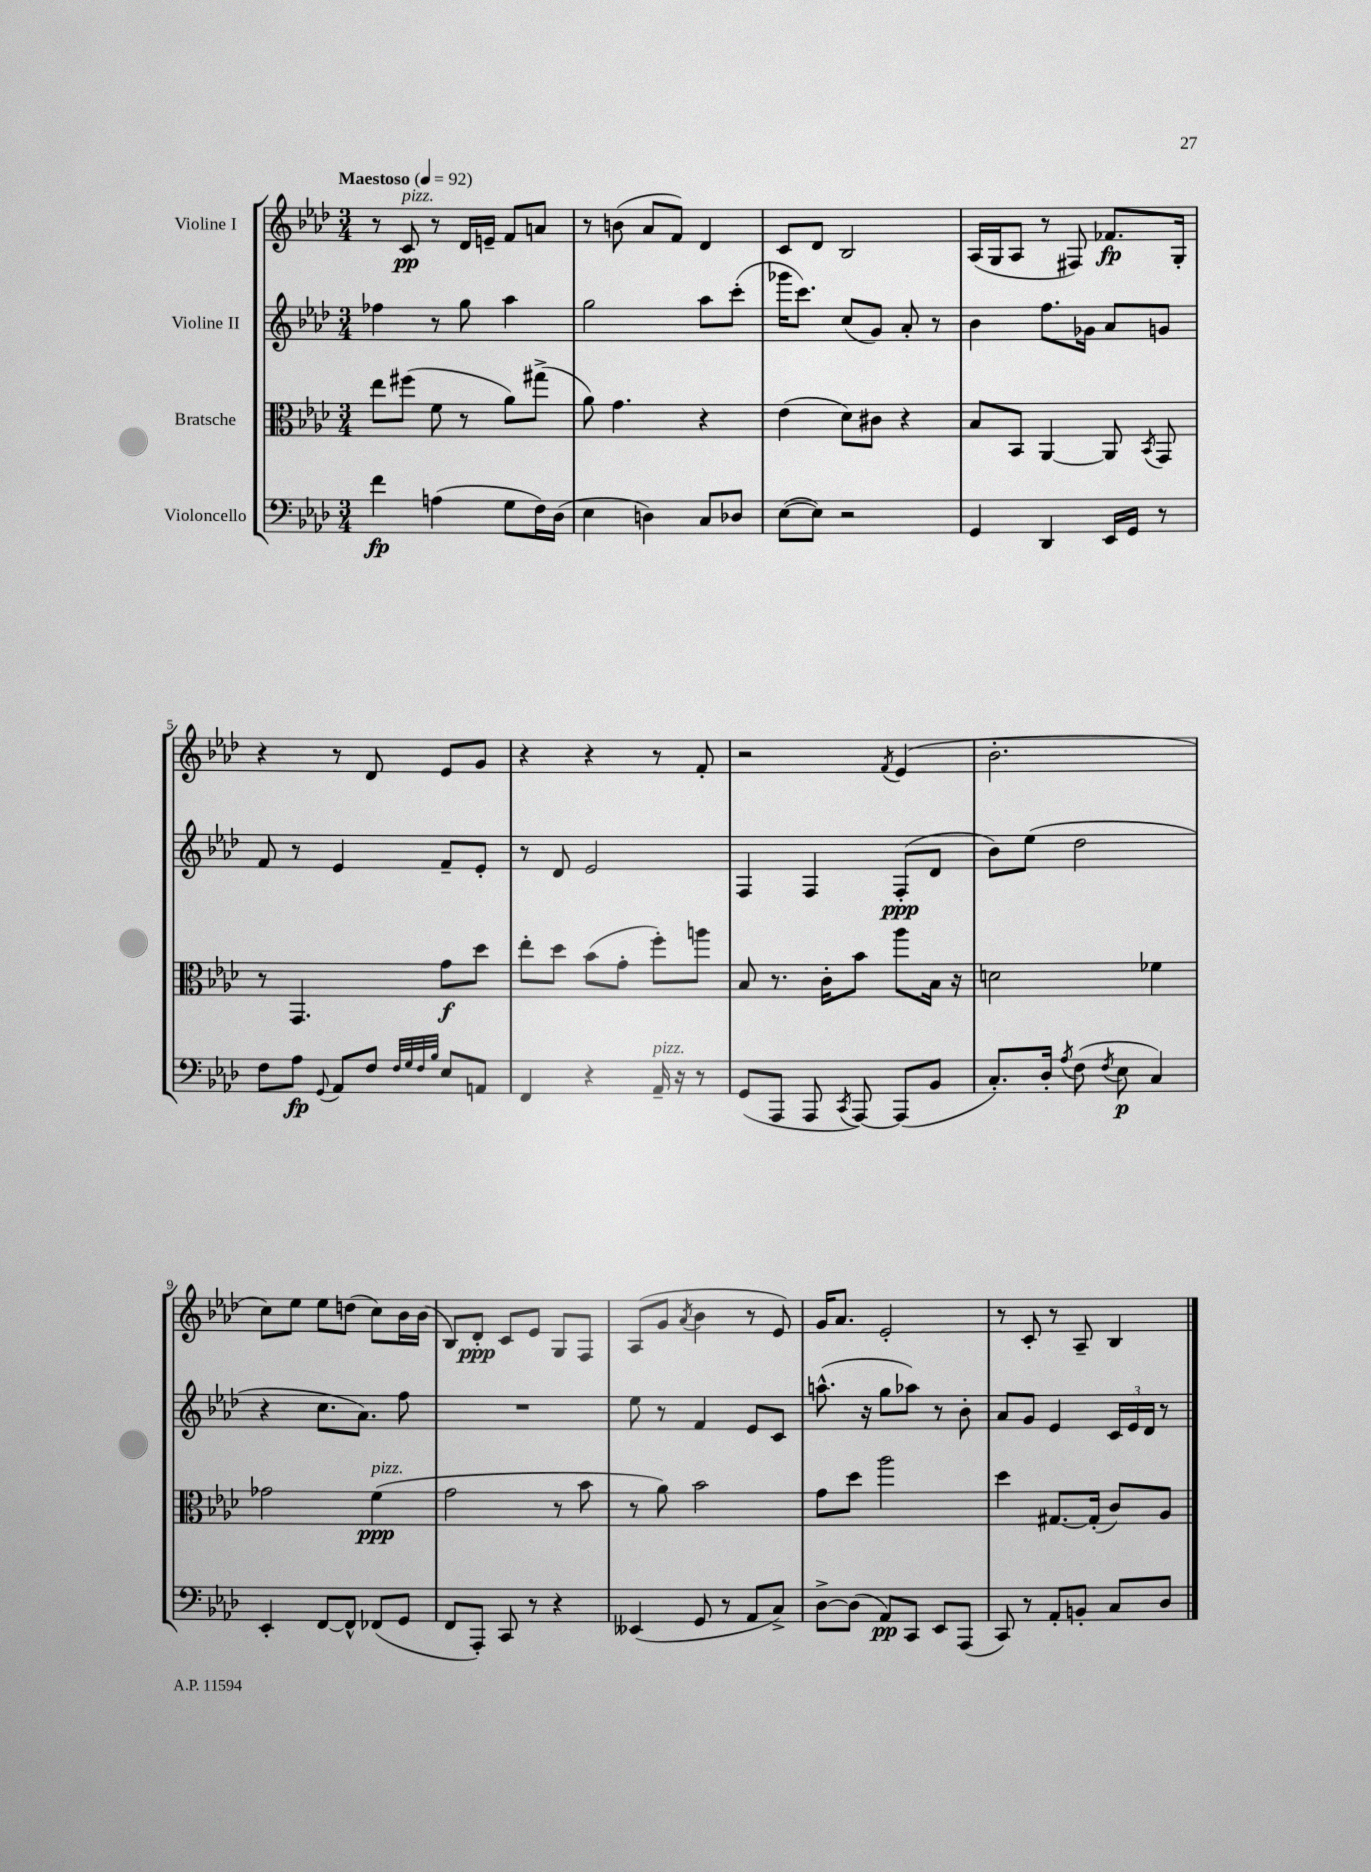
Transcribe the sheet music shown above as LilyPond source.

<<
\new StaffGroup <<
\new Staff = "s0" \with { instrumentName = "Violine I" } {
    \clef treble \key aes \major \numericTimeSignature \time 3/4 \tempo "Maestoso" 4 = 92
    \autoBeamOff r8 c'8\pp^\markup { \italic "pizz." } r8 des'16[ e'16]-- f'8[ a'8] |
    r8 b'8( aes'8[ f'8]) des'4 |
    c'8[ des'8] bes2 |
    aes16[( g16 aes8] r8 fis8) fes'8.[\fp g16]-. |
    r4 r8 des'8 ees'8[ g'8] |
    r4 r4 r8 f'8-. |
    r2 \acciaccatura { f'8 } ees'4( |
    bes'2.-. |
    c''8[) ees''8] ees''8[ d''8]( c''8[) bes'16 bes'16]( |
    bes8[) des'8]-.\ppp c'8[ ees'8] g8[ f8] |
    aes8[( g'8] \acciaccatura { aes'8 } bes'4 r8 ees'8) |
    g'16[ aes'8.] ees'2-. |
    r8 c'8-. r8 aes8-- bes4 \bar "|." |
}
\new Staff = "s1" \with { instrumentName = "Violine II" } {
    \clef treble \key aes \major \numericTimeSignature \time 3/4
    \autoBeamOff fes''4 r8 g''8 aes''4 |
    g''2 aes''8[ c'''8]-.( |
    ges'''16[ c'''8.]) c''8[( g'8]) aes'8-. r8 |
    bes'4 f''8.[ ges'16] aes'8[ g'8] |
    f'8 r8 ees'4 f'8[-- ees'8]-. |
    r8 des'8 ees'2 |
    f4 f4 f8[-.\ppp( des'8] |
    bes'8[) ees''8]( des''2 |
    r4 c''8.[ aes'8.]) f''8 |
    R2. |
    ees''8 r8 f'4 ees'8[ c'8] |
    a''8.-^( r16 g''8[ aes''8]) r8 bes'8-. |
    aes'8[ g'8] ees'4 \tuplet 3/2 { c'16[ ees'16 des'16] } r8 \bar "|." |
}
\new Staff = "s2" \with { instrumentName = "Bratsche" } {
    \clef alto \key aes \major \numericTimeSignature \time 3/4
    \autoBeamOff ees''8[ fis''8]( f'8 r8 aes'8[) gis''8]->( |
    aes'8) g'4. r4 |
    ees'4( des'8[) cis'8] r4 |
    bes8[ bes,8] aes,4~ aes,8 \acciaccatura { bes,8 } g,8 |
    r8 g,4. g'8[\f des''8] |
    ees''8[-. des''8] bes'8[( g'8]-. f''8[-.) a''8] |
    bes8 r8. c'16[-. bes'8] aes''8[ bes16] r16 |
    d'2 fes'4 |
    ges'2 f'4\ppp^\markup { \italic "pizz." }( |
    g'2 r8 bes'8 |
    r8 aes'8) bes'2 |
    g'8[ des''8] aes''2 |
    des''4 gis8.[~ gis16]-.( c'8[) aes8] \bar "|." |
}
\new Staff = "s3" \with { instrumentName = "Violoncello" } {
    \clef bass \key aes \major \numericTimeSignature \time 3/4
    \autoBeamOff f'4\fp a4( g8[ f16) des16]( |
    ees4 d4) c8[ des8] |
    ees8[~( ees8]) r2 |
    g,4 des,4 ees,16[ g,16] r8 |
    f8[ aes8]\fp \appoggiatura { g,8 } aes,8[ f8] \grace { f32[ g32 f32 bes32] } ees8[ a,8] |
    f,4 r4 aes,16--^\markup { \italic "pizz." } r16 r8 |
    g,8[( aes,,8] aes,,8 \acciaccatura { c,8 } aes,,8~) aes,,8[( bes,8] |
    c8.[-.) des16]-. \acciaccatura { aes8 } f8( \acciaccatura { f8 } ees8\p c4) |
    ees,4-. f,8[~ f,8]-^ fes,8[( g,8] |
    f,8[ aes,,8]-.) c,8 r8 r4 |
    eeses,4( g,8 r8 aes,8[ c8]->) |
    des8[~-> des8]( aes,8[\pp) c,8] ees,8[ aes,,8]( |
    c,8) r8 aes,8[-. b,8]-. c8[ des8] \bar "|." |
}
>>
>>
